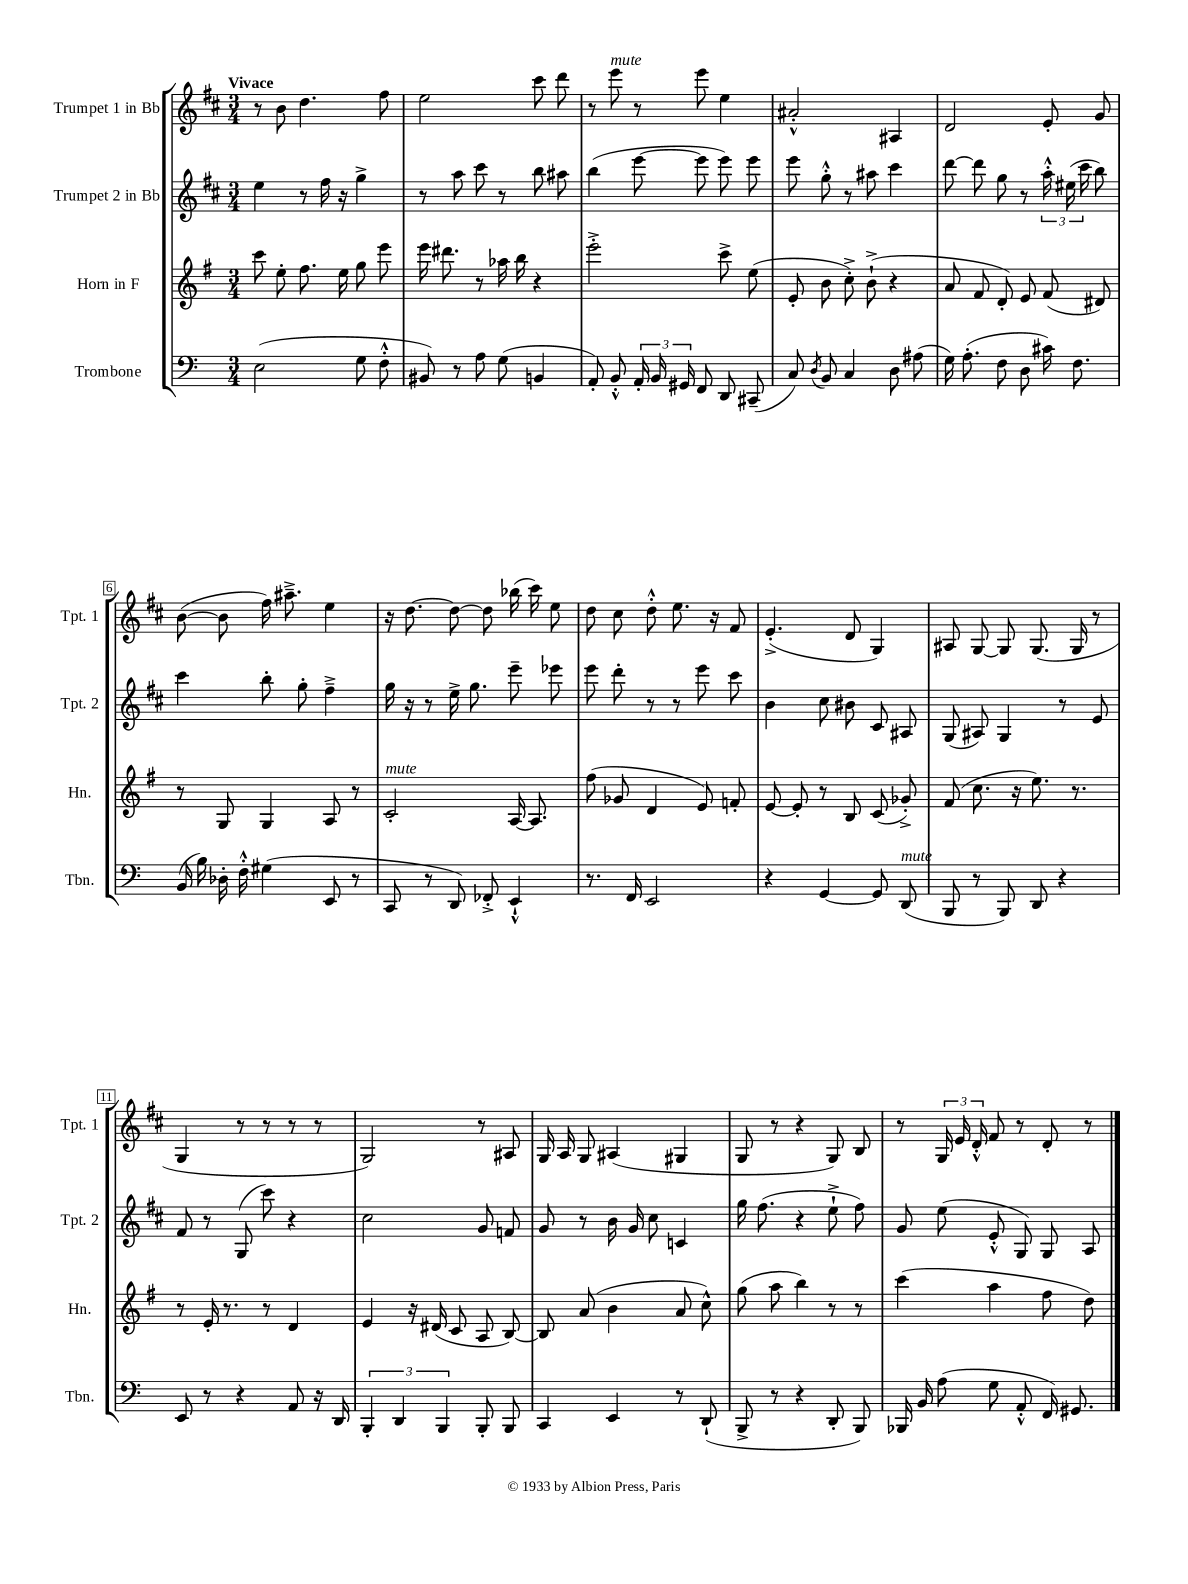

**kern	**kern	**kern	**kern
*staff4	*staff3	*staff2	*staff1
*clefF4	*clefG2	*clefG2	*clefG2
*k[]	*k[f#]	*k[f#c#]	*k[f#c#]
*M3/4	*M3/4	*M3/4	*M3/4
(2E\	8ccc\	4ee\	8r
.	8ee'\	.	8b\
.	8.ff#\	8r	4.dd\
.	.	16ff#\	.
.	16ee\	16r	.
8G\	8gg\	4gg^\	.
8F'^^\	8eee\	.	8ff#\
=	=	=	=
8BB#/)	16eee\	8r	2ee\
.	8.ddd#\	.	.
8r	.	8aa\	.
8A\	8r	8ccc#\	.
(8G\	16aa-\	8r	.
.	16bb\	.	.
4BB/	4r	8bb\	8ccc#\
.	.	8aa#\	8ddd\
=	=	=	=
8AA'/)	2eee'^\	(4bb\	8r
8BB'^^/	.	.	8eee\
24AA'/	.	[8eee\	8r
24BB/	.	.	.
24GG#/	.	.	.
8FF/	.	8eee\]	8eee\
8DD/	8ccc^\	8eee\)	4ee\
(8CC#~/	(8ee\	8eee\	.
=	=	=	=
8C/)	8e'/	8eee\	2a#'^^/
8qD/	.	.	.
8BB/	8b\	8gg'^^\	.
4C/	8cc'^\)	8r	.
.	(8b`^\	8aa#\	.
8D\	4r	4ccc#\	4A#/
(8A#\	.	.	.
=	=	=	=
16G\)	8a/	[8ddd\	2d/
(8.A'\	.	.	.
.	8f#/	8ddd\]	.
8F\	8d'/)	8gg\	.
8D\	8e/	8r	.
16c#\)	(8f#/	24aa'^^\	8e'/
.	.	(24ee#\	.
8.F\	.	.	.
.	.	24ccc#\	.
.	8d#/)	8bb\)	8g/
=	=	=	=
(16BB/	8r	4ccc#\	([8b\
16B\)	.	.	.
16D-'\	8G/	.	8b\]
16F'^^\	.	.	.
(4G#\	4G/	8bb'\	16ff#\)
.	.	.	8.aa#~^\
.	.	8gg'\	.
8EE/	8A/	4ff#~^\	4ee\
8r	8r	.	.
=	=	=	=
8CC/	2c'/	16gg\	16r
.	.	16r	[8.dd\
8r	.	8r	.
8DD/)	.	16ee^\	8dd\_
.	.	8.gg\	.
8FF-'^/	.	.	8dd\]
4EE`^^/	[16A/	8eee~\	(16bb-\
.	8.A/]	.	16ccc#\)
.	.	8eee-\	8ee\
=	=	=	=
8.r	(8ff#\	8eee\	8dd\
.	8g-/	8ddd'\	8cc#\
16FF/	.	.	.
2EE/	4d/	8r	8dd'^^\
.	.	8r	8.ee\
.	8e/)	8eee\	.
.	.	.	16r
.	8f'/	8ccc#\	8f#/
=	=	=	=
4r	[8e/	4b\	(4.e'^/
.	8e'/]	.	.
[4GG/	8r	8cc#\	.
.	8B/	8b#\	8d/
8GG/]	(8c/	8c#/	4G/)
(8DD/	8g-'^/)	8A#/	.
=	=	=	=
8BBB/	(8f#/	(8G/	8A#/
8r	8.cc\	8A#/)	[8G/
8BBB/)	.	4G/	8G/]
.	16r	.	.
8DD/	8.ee\)	.	(8.G/
4r	.	8r	.
.	8.r	.	16G/
.	.	8e/	8r
=	=	=	=
8EE/	8r	8f#/	4G/
8r	16e'/	8r	.
.	8.r	.	.
4r	.	(8G/	8r
.	8r	8ccc#\)	8r
8AA/	4d/	4r	8r
16r	.	.	8r
16DD/	.	.	.
=	=	=	=
6BBB'/	4e/	2cc#\	2G/)
6DD/	.	.	.
.	16r	.	.
.	(16d#/	.	.
6BBB/	.	.	.
.	8c/	.	.
8BBB'/	8A/	8g/	8r
8BBB/	[8B/)	8f/	8A#/
=	=	=	=
4CC/	8B/]	8g/	16G/
.	.	.	16A/
.	(8a/	8r	8G/
4EE/	4b\	16b\	(4A#/
.	.	16g/	.
.	.	8cc#\	.
8r	8a/	4c/	4G#/
(8DD`/	8cc^^\)	.	.
=	=	=	=
8BBB^/	(8gg\	16gg\	8G/
.	.	(8.ff#\	.
8r	8aa\	.	8r
4r	4bb\)	4r	4r
8DD'/	8r	8ee`^\	8G/)
8BBB/)	8r	8ff#\)	8B/
=	=	=	=
16BBB-/	(4ccc\	8g/	8r
16BB/	.	.	.
(8A\	.	(8ee\	24G/
.	.	.	24e/
.	.	.	24d'^^/
8G\	4aa\	8e'^^/	8f#/
8AA'^^/	.	8G/)	8r
16FF/)	8ff#\	8G/	8d'/
8.GG#/	.	.	.
.	8dd\)	8A/	8r
==	==	==	==
*-	*-	*-	*-
